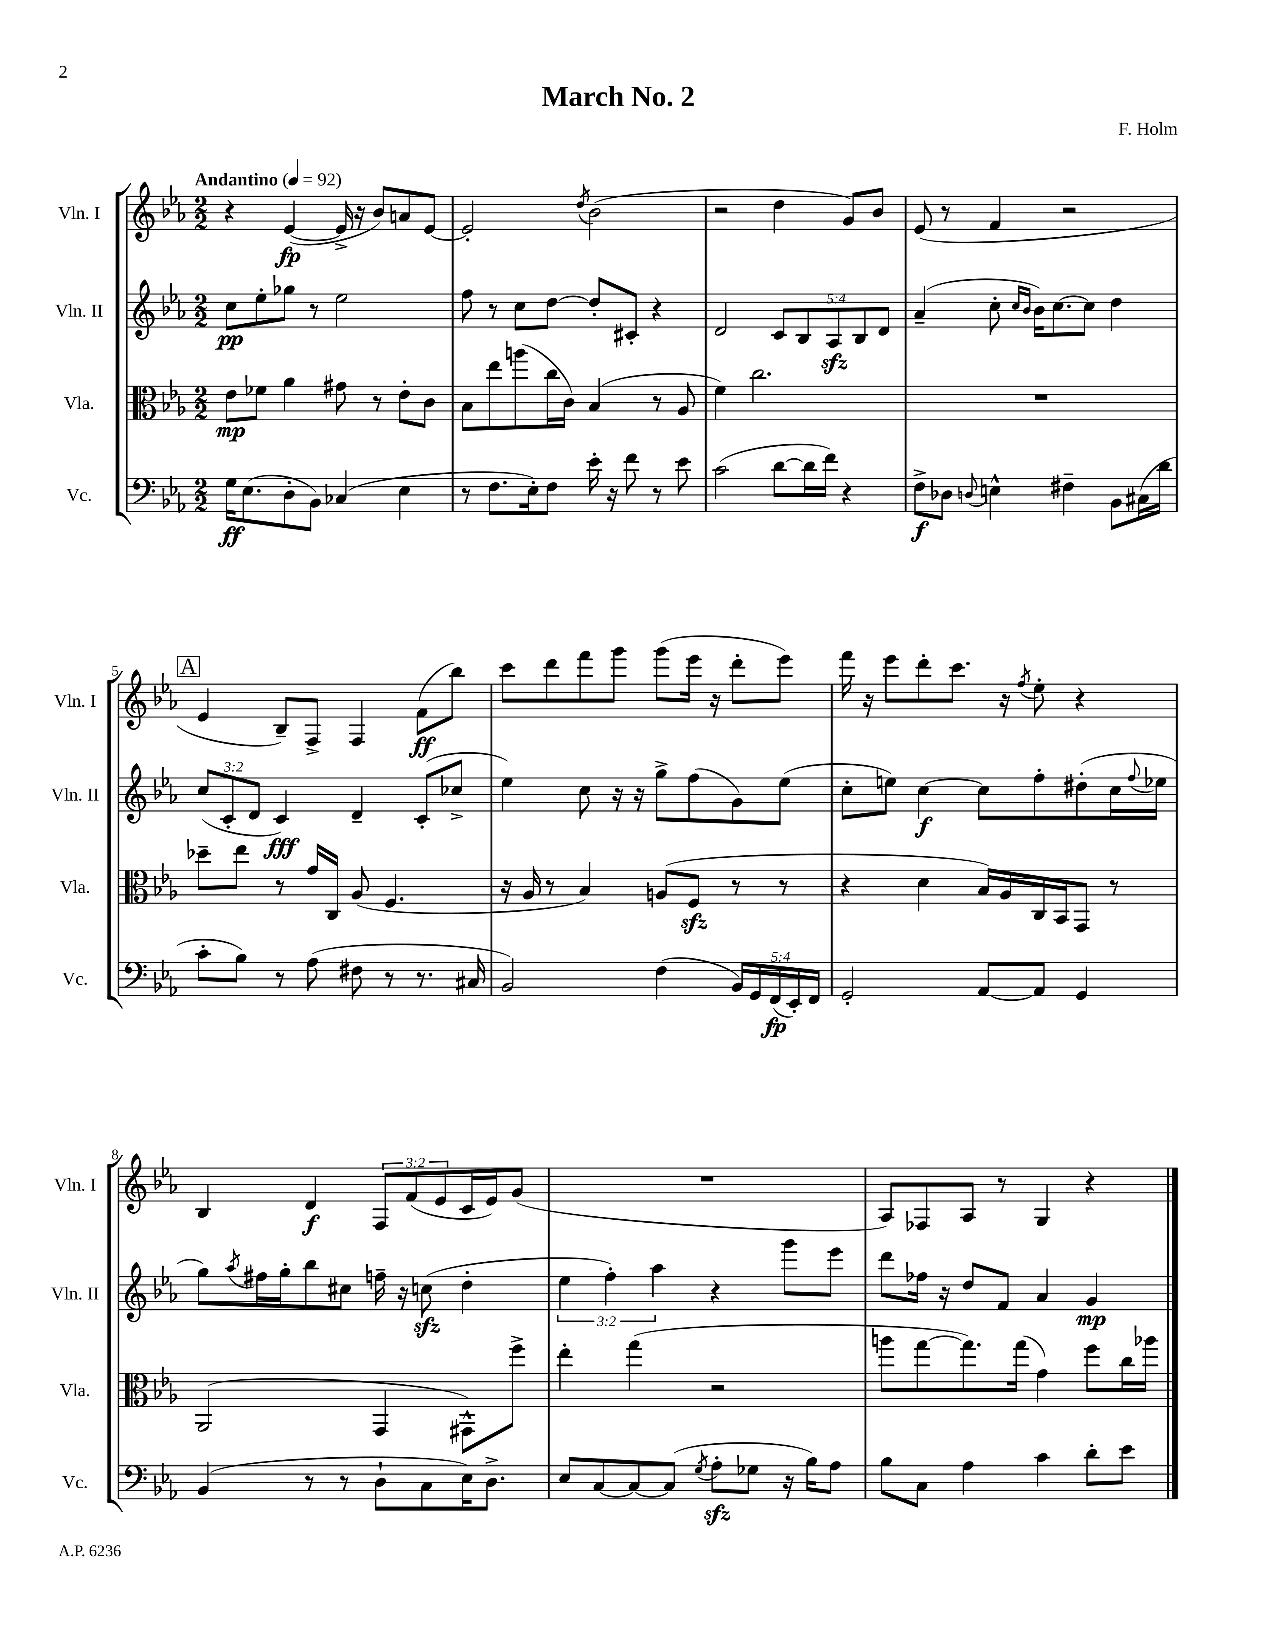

**kern	**dynam	**kern	**dynam	**kern	**dynam	**kern	**dynam
*part4	*part4	*part3	*part3	*part2	*part2	*part1	*part1
*staff4	*staff4	*staff3	*staff3	*staff2	*staff2	*staff1	*staff1
*I"Vc.	*	*I"Vla.	*	*I"Vln. II	*	*I"Vln. I	*
*I'Vc.	*	*I'Vla.	*	*I'Vln. II	*	*I'Vln. I	*
*clefF4	*	*clefC3	*	*clefG2	*	*clefG2	*
*k[b-e-a-]	*	*k[b-e-a-]	*	*k[b-e-a-]	*	*k[b-e-a-]	*
*M2/2	*	*M2/2	*	*M2/2	*	*M2/2	*
*MM92	*	*MM92	*	*MM92	*	*MM92	*
=1	=1	=1	=1	=1	=1	=1	=1
!	!	!	!	!	!	!LO:TX:a:B:t=Andantino	!
16G\KL	ff	8e-\L	mp	8cc\L	pp	4r	.
(8.E-\	.	.	.	.	.	.	.
.	.	8f-X\J	.	8ee-'\	.	.	.
8D'\	.	4a-\	.	8gg-X\J	.	([4e-/	fp
8BB-\J)	.	.	.	8r	.	.	.
(4C-X/	.	8g#X\	.	2ee-\	.	16e-^/]	.
.	.	.	.	.	.	16r	.
.	.	8r	.	.	.	8b-/L)	.
4E-\	.	8e-'\L	.	.	.	8an/	.
.	.	8c\J	.	.	.	[8e-/J	.
=2	=2	=2	=2	=2	=2	=2	=2
8r	.	8B-\L	.	8ff\	.	2e-'/]	.
8.F\L	.	8ee-\	.	8r	.	.	.
.	.	(8aan\	.	8cc\L	.	.	.
16E-'\k)	.	.	.	.	.	.	.
8F\J	.	16cc\L	.	[8dd\J	.	.	.
.	.	16c\JJ)	.	.	.	.	.
.	.	.	.	.	.	8qdd/	.
16e-'\	.	(4B-/	.	8dd'/L]	.	(2b-\	.
16r	.	.	.	.	.	.	.
8f\	.	.	.	8c#X'/J	.	.	.
8r	.	8r	.	4r	.	.	.
8e-\	.	8A-/	.	.	.	.	.
=3	=3	=3	=3	=3	=3	=3	=3
(2c\	.	4f\)	.	2d/	.	2r	.
.	.	2.cc\	.	.	.	.	.
[8d\L	.	.	.	10c/L	.	4dd\	.
.	.	.	.	10B-/	.	.	.
16d\L]	.	.	.	.	.	.	.
16f\JJ)	.	.	.	.	.	.	.
.	.	.	.	10A-zz/	.	.	.
4r	.	.	.	.	.	8g/L)	.
.	.	.	.	10B-/	.	.	.
.	.	.	.	.	.	8b-/J	.
.	.	.	.	10d/J	.	.	.
=4	=4	=4	=4	=4	=4	=4	=4
8F^\L	f	1r	.	(4a-~/	.	(8e-/	.
8D-X\J	.	.	.	.	.	8r	.
8qqDn/	.	.	.	.	.	.	.
4En^^\	.	.	.	8cc'\	.	4f/	.
.	.	.	.	16qqcc/LL	.	.	.
.	.	.	.	16qqb-/JJ	.	.	.
.	.	.	.	16b-\KL)	.	.	.
.	.	.	.	[8.cc\	.	.	.
4F#X~\	.	.	.	.	.	2r	.
.	.	.	.	8cc\J]	.	.	.
8BB-\L	.	.	.	4dd\	.	.	.
(16C#X\L	.	.	.	.	.	.	.
16d\JJ	.	.	.	.	.	.	.
!!LO:LB:g=z
!!LO:REH:place=s1:t=A
=5	=5	=5	=5	=5	=5	=5	=5
8c'\L	.	8dd-X~\L	.	(12cc/L	.	4e-/	.
.	.	.	.	12c'/	.	.	.
8B-\J)	.	8ee-\J	.	.	.	.	.
.	.	.	.	12d/J	.	.	.
8r	.	8r	.	4c/)	fff	8B-~/L)	.
(8A-\	.	16g/LL	.	.	.	8F^/J	.
.	.	16C/JJ	.	.	.	.	.
8F#X\	.	(8A-/	.	4d~/	.	4F/	.
8r	.	4.F/	.	.	.	.	.
8.r	.	.	.	(8c'/L	.	(8f\L	ff
.	.	.	.	8cc-X^/J	.	8bb-\J)	.
16C#X/	.	.	.	.	.	.	.
=6	=6	=6	=6	=6	=6	=6	=6
2BB-/)	.	16r	.	4ee-\)	.	8ccc\L	.
.	.	16A-/	.	.	.	.	.
.	.	8r	.	.	.	8ddd\	.
.	.	4B-/)	.	8cc\	.	8fff\	.
.	.	.	.	16r	.	8ggg\J	.
.	.	.	.	16r	.	.	.
(4F\	.	(8An/L	.	8gg^\L	.	(8ggg\L	.
.	.	8Fzz/J	.	(8ff\	.	16eee-\Jk	.
.	.	.	.	.	.	16r	.
20BB-/LL)	.	8r	.	8g\)	.	8ddd'\L	.
20GG/	.	.	.	.	.	.	.
(20FF/	fp	.	.	.	.	.	.
.	.	8r	.	(8ee-\J	.	8eee-\J)	.
20EE-'/)	.	.	.	.	.	.	.
20FF/JJ	.	.	.	.	.	.	.
=7	=7	=7	=7	=7	=7	=7	=7
2GG'/	.	4r	.	8cc'\L	.	16fff\	.
.	.	.	.	.	.	16r	.
.	.	.	.	8een\J)	.	8eee-\L	.
.	.	4d\	.	[4cc\	f	8ddd'\	.
.	.	.	.	.	.	8.ccc\J	.
[8AA-/L	.	16B-/LL)	.	8cc\L]	.	.	.
.	.	16A-/	.	.	.	16r	.
.	.	.	.	.	.	8qff/	.
8AA-/J]	.	16C/	.	8ff'\	.	8ee-'\	.
.	.	16BB-/J	.	.	.	.	.
4GG/	.	8GG/J	.	(8dd#X'\	.	4r	.
.	.	8r	.	16cc\L	.	.	.
.	.	.	.	8qqff/	.	.	.
.	.	.	.	16ee-X\JJ	.	.	.
!!LO:LB:g=z
=8	=8	=8	=8	=8	=8	=8	=8
(4BB-/	.	(2AA-/	.	8gg\L)	.	4B-/	.
.	.	.	.	8qaa-/	.	.	.
.	.	.	.	16ff#X\L	.	.	.
.	.	.	.	16gg'\J	.	.	.
8r	.	.	.	8bb-\	.	4d/	f
8r	.	.	.	8cc#X\J	.	.	.
8D`\L	.	4GG/	.	16ffn~\	.	12F/L	.
.	.	.	.	16r	.	.	.
.	.	.	.	.	.	(12f/	.
8C\	.	.	.	(8ccnzz\	.	.	.
.	.	.	.	.	.	12e-/	.
16E-\K)	.	8GG#X^^\L)	.	4dd'\	.	16c/L	.
8.D^\J	.	.	.	.	.	16e-/J)	.
.	.	8ff^\J	.	.	.	(8g/J	.
=9	=9	=9	=9	=9	=9	=9	=9
8E-/L	.	4ee-'\	.	6ee-\	.	1r	.
[8C/	.	.	.	.	.	.	.
.	.	.	.	6ff'\)	.	.	.
8C/_	.	(4gg\	.	.	.	.	.
.	.	.	.	6aa-\	.	.	.
(8C/J]	.	.	.	.	.	.	.
8qG/	.	.	.	.	.	.	.
8A-zz'\L	.	2r	.	4r	.	.	.
8G-X\J	.	.	.	.	.	.	.
16r	.	.	.	8ggg\L	.	.	.
16B-\KL)	.	.	.	.	.	.	.
8A-\J	.	.	.	8eee-\J	.	.	.
=10	=10	=10	=10	=10	=10	=10	=10
8B-\L	.	8aan\L	.	8ddd\L	.	8A-/L)	.
8C\J	.	[8gg\	.	16ff-X\Jk	.	8F-X/	.
.	.	.	.	16r	.	.	.
4A-\	.	8.gg\])	.	8dd/L	.	8A-/J	.
.	.	.	.	8f/J	.	8r	.
.	.	(16gg\Jk	.	.	.	.	.
4c\	.	4g\)	.	4a-/	.	4G/	.
8d'\L	.	8ff\L	.	4g/	mp	4r	.
8e-\J	.	16cc\L	.	.	.	.	.
.	.	16aa-X\JJ	.	.	.	.	.
==	==	==	==	==	==	==	==
*-	*-	*-	*-	*-	*-	*-	*-
